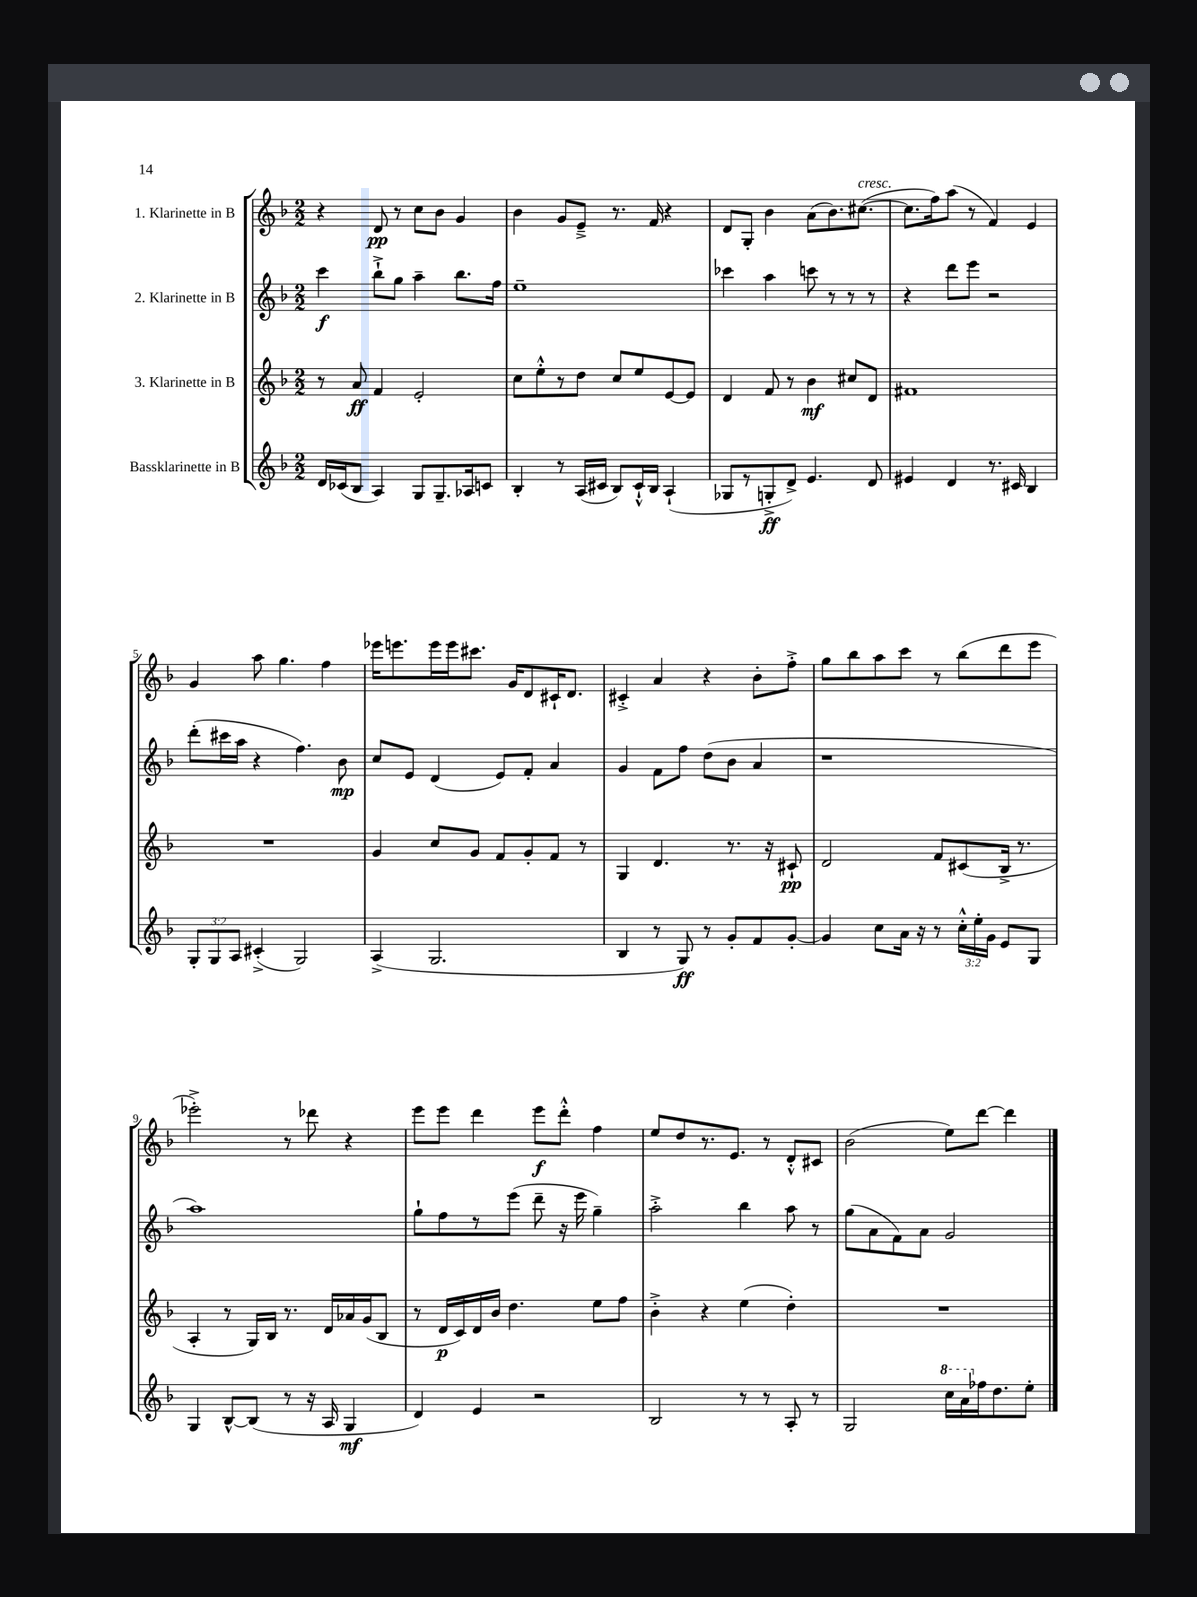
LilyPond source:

<<
\new StaffGroup <<
\new Staff = "s0" \with { instrumentName = "1. Klarinette in B" } {
    \clef treble \key f \major \numericTimeSignature \time 2/2
    \autoBeamOff r4 d'8\pp r8 c''8[ bes'8] g'4 |
    bes'4 g'8[ e'8]---> r8. f'16 r4 |
    d'8[ g8]-. bes'4 a'8[( bes'8.) cis''8.]~^\markup { \italic "cresc." }( |
    cis''8.[ f''16) a''8]( r8 f'4) e'4 |
    g'4 a''8 g''4. f''4 |
    ees'''16[ e'''8. e'''16 e'''16 cis'''8.] g'16[ d'8 cis'16-! d'8.] |
    cis'4-.-> a'4 r4 bes'8[-. f''8]-.-> |
    g''8[ bes''8 a''8 c'''8] r8 bes''8[( d'''8 e'''8] |
    ees'''2-.->) r8 des'''8 r4 |
    e'''8[ e'''8] d'''4 e'''8[\f d'''8]-.-^ f''4 |
    e''8[ d''8 r8. e'8.] r8 d'8[-.-^ cis'8] |
    bes'2( e''8[) d'''8]~ d'''4 \bar "|." |
}
\new Staff = "s1" \with { instrumentName = "2. Klarinette in B" } {
    \clef treble \key f \major \numericTimeSignature \time 2/2
    \autoBeamOff c'''4\f bes''8[-!-> g''8] a''4-- bes''8.[ f''16] |
    e''1-- |
    ces'''4 a''4 c'''8 r8 r8 r8 |
    r4 d'''8[ e'''8] r2 |
    d'''8[-.( cis'''16 a''16] r4 f''4.) bes'8\mp |
    c''8[ e'8] d'4( e'8[) f'8]-. a'4 |
    g'4 f'8[ f''8] d''8[( bes'8] a'4 |
    r1 |
    a''1) |
    g''8[-! f''8 r8 e'''8]( d'''8-- r16 e'''16 g''4--) |
    a''2-.-> bes''4 a''8 r8 |
    g''8[( a'8 f'8) a'8] g'2 \bar "|." |
}
\new Staff = "s2" \with { instrumentName = "3. Klarinette in B" } {
    \clef treble \key f \major \numericTimeSignature \time 2/2
    \autoBeamOff r8 a'8\ff f'4 e'2-. |
    c''8[ e''8-.-^ r8 d''8] c''8[ e''8 e'8~ e'8] |
    d'4 f'8 r8 bes'4\mf cis''8[ d'8] |
    fis'1 |
    R1 |
    g'4 c''8[ g'8] f'8[ g'8-. f'8] r8 |
    g4 d'4. r8. r16 cis'8-!\pp |
    d'2 f'8[ cis'8( bes16]-> r8. |
    a4-. r8 g16[) bes16] r8. d'16[ aes'16 g'16( bes8] |
    r8 d'16[\p c'16) d'16 bes'16] d''4. e''8[ f''8] |
    bes'4-.-> r4 e''4( d''4-.) |
    R1 \bar "|." |
}
\new Staff = "s3" \with { instrumentName = "Bassklarinette in B" } {
    \clef treble \key f \major \numericTimeSignature \time 2/2 \override Staff.TupletNumber.text = #tuplet-number::calc-fraction-text
    \autoBeamOff d'16[ ces'16( bes8] a4) g8[ g8.-- aes16 c'8] |
    bes4-. r8 a16[( cis'16] bes8[) cis'16-!-^ bes16] a4-!( |
    ges8[ r8 g8-.->\ff d'8]->) e'4. d'8 |
    eis'4 d'4 r8. cis'16 bes4 |
    \tuplet 3/2 { g8[-. g8 a8] } cis'4-.->( g2) |
    a4->( g2. |
    bes4 r8 g8\ff) r8 g'8[-. f'8 g'8]~-. |
    g'4 c''8[ a'16] r16 r8 \tuplet 3/2 { c''16[-.-^ e''16-. g'16] } e'8[ g8] |
    g4 bes8[~-^ bes8]( r8 r16 a16 g4\mf |
    d'4) e'4 r2 |
    bes2 r8 r8 a8-. r8 |
    g2 \ottava #1 c'''16[ a''16 \ottava #0 fes''16 d''8. e''8]-. \bar "|." |
}
>>
>>
